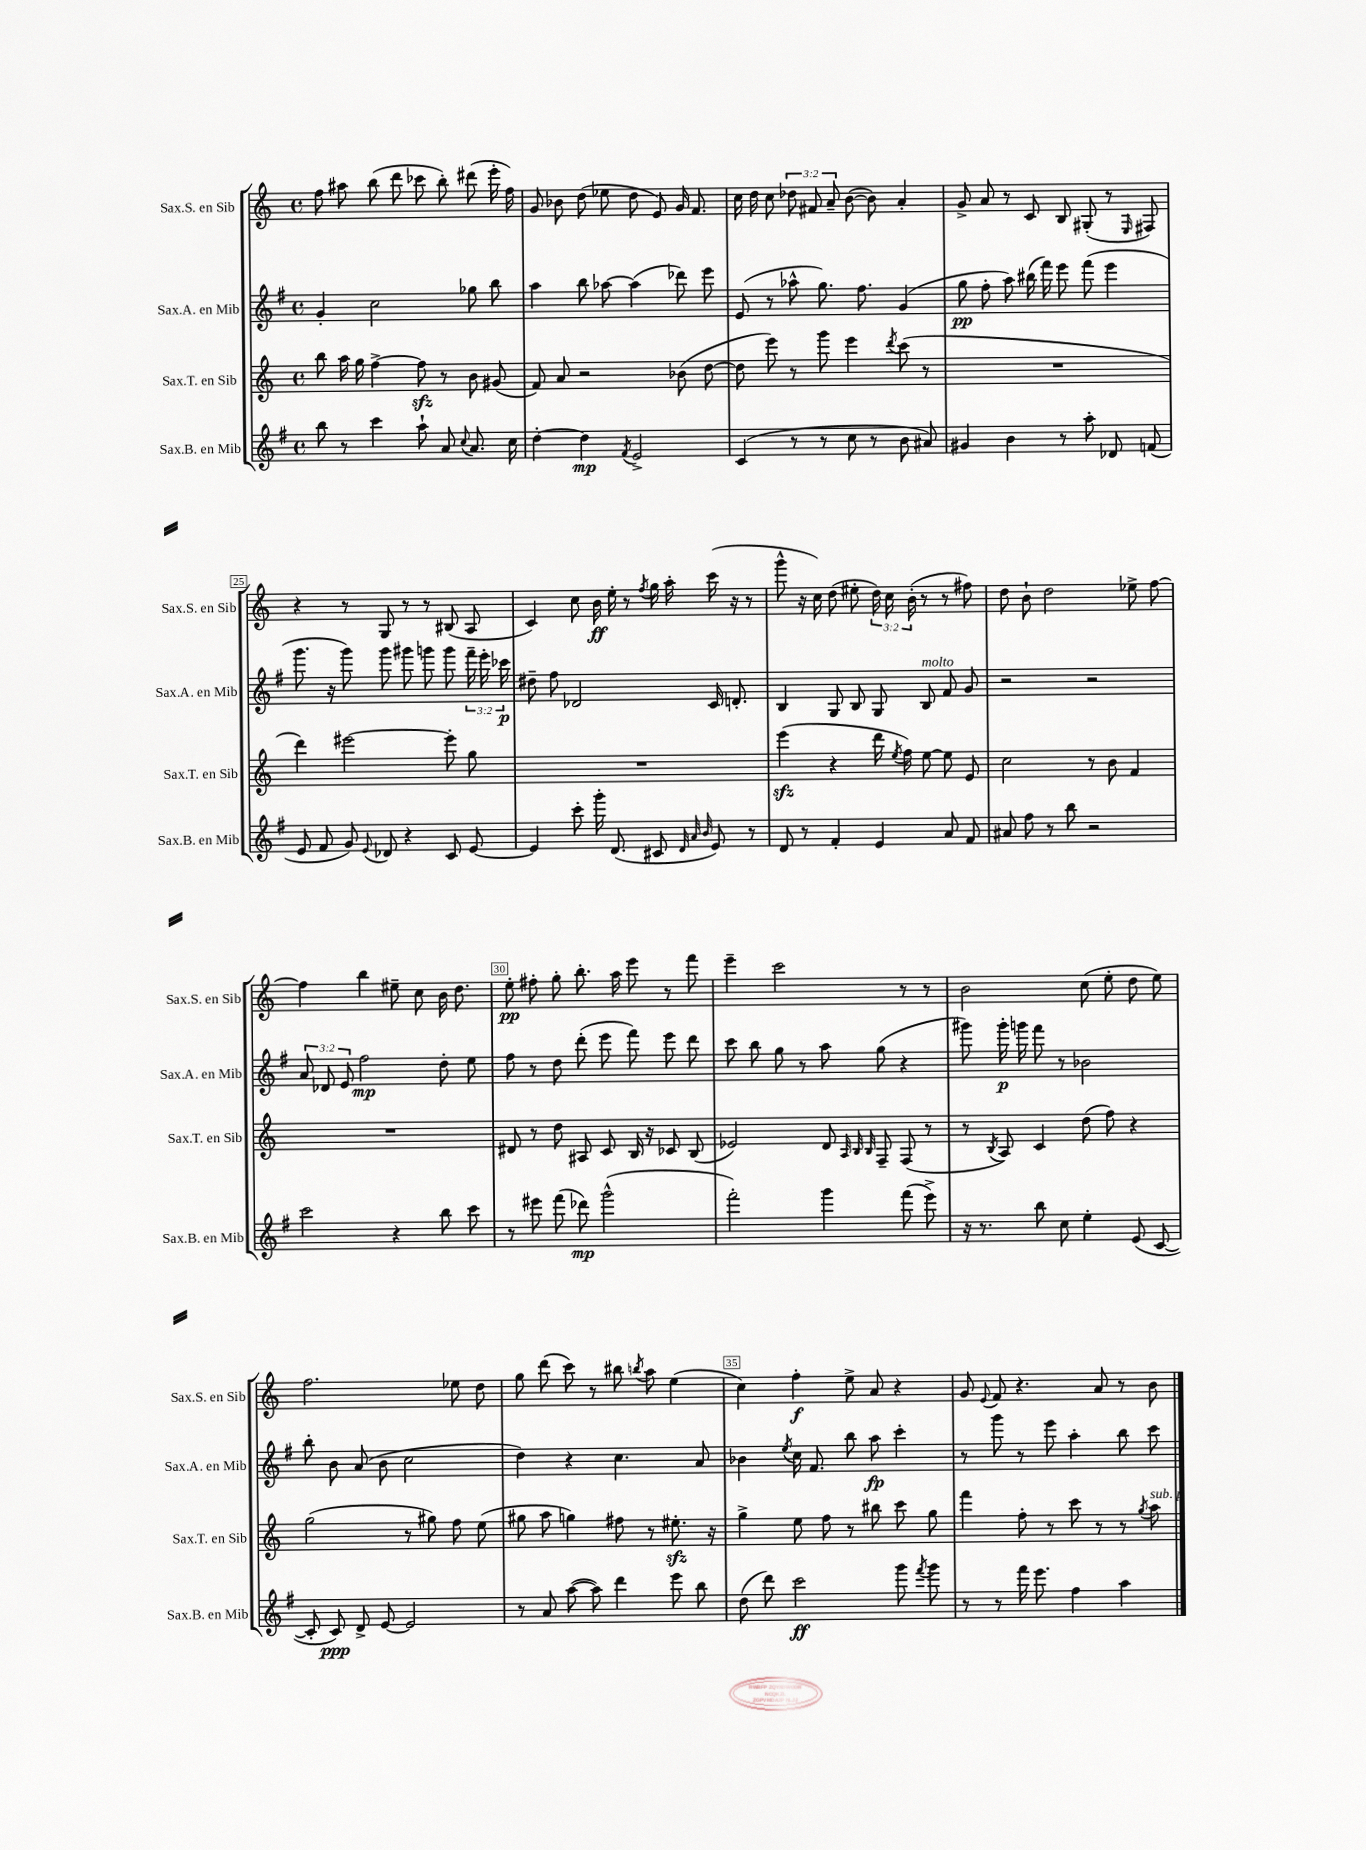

**kern	**kern	**kern	**kern
*staff4	*staff3	*staff2	*staff1
*clefG2	*clefG2	*clefG2	*clefG2
*k[f#]	*k[]	*k[f#]	*k[]
*M4/4	*M4/4	*M4/4	*M4/4
*met(c)	*met(c)	*met(c)	*met(c)
8bb\	8bb\	4g'/	8ff\
8r	16aa\	.	8aa#\
.	16gg\	.	.
4ccc\	[4ff^\	2cc\	(8bb\
.	.	.	8ddd\
8aa`\	8ff\]	.	8ccc-\
8a/	8r	.	8bb'\)
8qqcc/	.	.	.
8.a/	8b\	8gg-\	(8ddd#\
.	(8g#/	8bb\	16eee'\
16cc\	.	.	16ff\)
=	=	=	=
[4dd'\	8f/)	4aa\	8g/
.	8a/	.	8b-\
4dd\]	2r	8bb\	(8dd\
.	.	[8aa-\	8ee-\
8qf#/	.	.	.
2e^/	.	(4aa-\]	8dd\
.	.	.	8e/)
.	(8b-\	8ddd-\)	16g/
.	.	.	8.f/
.	[8dd\	8eee\	.
=	=	=	=
(4c/	8dd\]	(8e/	16cc\
.	.	.	16dd\
.	8eee\)	8r	8cc\
8r	8r	8aa-^^\	12dd-\
.	.	.	12f#/
8r	8ggg\	8.gg\)	.
.	.	.	12a~/
8cc\	4eee\	.	([8b\
.	.	8.ff#\	.
8r	.	.	8b\])
.	8qddd/	.	.
8b\	(8ccc\	(4g/	4a'/
8a#/)	8r	.	.
=	=	=	=
4g#/	1r	8gg\	8g^/
.	.	8ff#'\	8a/
4b\	.	8aa\)	8r
.	.	(16bb#\	8c/
.	.	16fff#\)	.
8r	.	8eee\	8B/
8aa'\	.	(8fff#\	(8G#'/
8d-/	.	4eee\	8r
.	.	.	16qqE/
(8f/	.	.	8F#/)
=	=	=	=
8e/	4ddd\)	8.ggg\	4r
8f#/	.	.	.
.	.	16r	.
8g/)	[2eee#\	8ggg\)	8r
8qqe/	.	.	.
8d-/	.	8ggg\	8G/
4r	.	8ggg#\	8r
.	.	8ggg\	8r
8c/	8eee#'\]	8ggg\	(8B#/
[8e/	8gg\	24fff#~\	8A/
.	.	24eee'\	.
.	.	24ccc-\	.
=	=	=	=
4e/]	1r	8dd#~\	4c/)
.	.	8ff#\	.
8ccc'\	.	2d-/	8cc\
16ggg'\	.	.	16b\
(8.d/	.	.	16ee'\
.	.	.	8r
.	.	.	8qff/
8c#/	.	.	16gg\
.	.	.	16aa'\
32qqd/	.	.	.
32qqa/	.	.	.
32qqb/	.	.	.
8e/)	.	16c/	(16ccc\
.	.	8.d'/	16r
8r	.	.	8r
=	=	=	=
8d/	(4eee\	4B/	8ggg^^\
8r	.	.	16r
.	.	.	16cc\)
4f#'/	4r	8G/	(8dd\
.	.	8B/	8ee#'\
4e/	16ddd\	8G/	24dd\)
.	.	.	24cc\
.	8qee/	.	.
.	16ff\)	.	.
.	.	.	(24b'\
.	[8ee\	8B/	8r
8a/	8ee\]	8f#/	8r
8f#/	8e/	8g/	8ff#\)
=	=	=	=
8a#/	2cc\	2r	8dd\
8ff#\	.	.	8b`\
8r	.	.	2dd\
8bb\	.	.	.
2r	8r	2r	.
.	8b\	.	.
.	4f/	.	8ee-^\
.	.	.	[8ff\
=	=	=	=
2ccc\	1r	12a/	4ff\]
.	.	12d-/	.
.	.	12e/	.
.	.	2ff#\	4bb\
4r	.	.	8ee#~\
.	.	.	8cc\
8bb\	.	8dd'\	16b\
.	.	.	8.dd\
8ccc\	.	8ee\	.
=	=	=	=
8r	8d#/	8ff#\	8ee'\
8eee#\	8r	8r	8ff#'\
(8fff#\	8dd\	8dd\	8gg'\
8ddd-\)	8A#/	(8ddd'\	8.bb'\
(2ggg^^\	8c/	8eee\	.
.	.	.	16aa\
.	16B/	8fff#\)	8eee\
.	16r	.	.
.	8c-/	8eee\	8r
.	(8B/	8ddd\	8fff\
=	=	=	=
2fff#'\)	2e-/)	8ccc\	4eee~\
.	.	8bb\	.
.	.	8gg\	2ccc\
.	.	8r	.
4ggg\	8d/	8aa\	.
.	32qqA/	.	.
.	32qqB/	.	.
.	32qqB/	.	.
.	8F~/	(8gg\	.
(8fff#\	(8F/	4r	8r
8eee^\)	8r	.	8r
=	=	=	=
16r	8r	8ggg#\)	2b\
8.r	.	.	.
.	8qB/	.	.
.	8A/)	16ggg#'\	.
.	.	16ggg\	.
8bb\	4c/	8fff#\	.
8cc\	.	8r	.
4ee'\	(8dd\	2b-\	(8cc\
.	8ff\)	.	8ee'\
(8e/	4r	.	8dd\
[8c/	.	.	8ee\)
=	=	=	=
8c'/]	(2gg\	8bb'\	2.ff\
8c/)	.	8b\	.
8d^/	.	(8a/	.
[8e/	.	8b\	.
2e/]	8r	2cc\	.
.	8gg#\)	.	.
.	8ff\	.	8ee-\
.	(8ee\	.	8dd\
=	=	=	=
8r	8gg#\	4dd\)	8gg\
8a/	8aa\	.	(8ddd\
([8aa\	4gg\)	4r	8ccc\)
8aa\])	.	.	8r
4ddd\	8ff#\	4.cc\	8bb#\
.	.	.	8qbb/
.	8r	.	8aa\
8eee\	8.ee#'\	.	(4ee\
8bb\	.	8a/	.
.	16r	.	.
=	=	=	=
(8dd\	4gg^\	4b-\	4cc\)
8ddd\)	.	.	.
.	.	8qee/	.
2ccc\	8ee\	16cc\	4ff'\
.	.	8.f#/	.
.	8ff\	.	.
.	8r	8bb\	8ee^\
.	8bb#\	8aa\	8a/
8ggg\	8ccc\	4ccc'\	4r
8qfff#/	.	.	.
8ggg\	8gg\	.	.
=	=	=	=
8r	4fff\	8r	8g/
.	.	.	8qqe/
8r	.	8ggg\	8f/
16fff#\	8ff'\	8r	4.r
8.eee\	.	.	.
.	8r	8eee\	.
4ff#\	8ccc\	4aa'\	.
.	8r	.	8a/
4aa\	8r	8bb\	8r
.	8qgg/	.	.
.	8aa\	8ccc\	8b\
==	==	==	==
*-	*-	*-	*-
